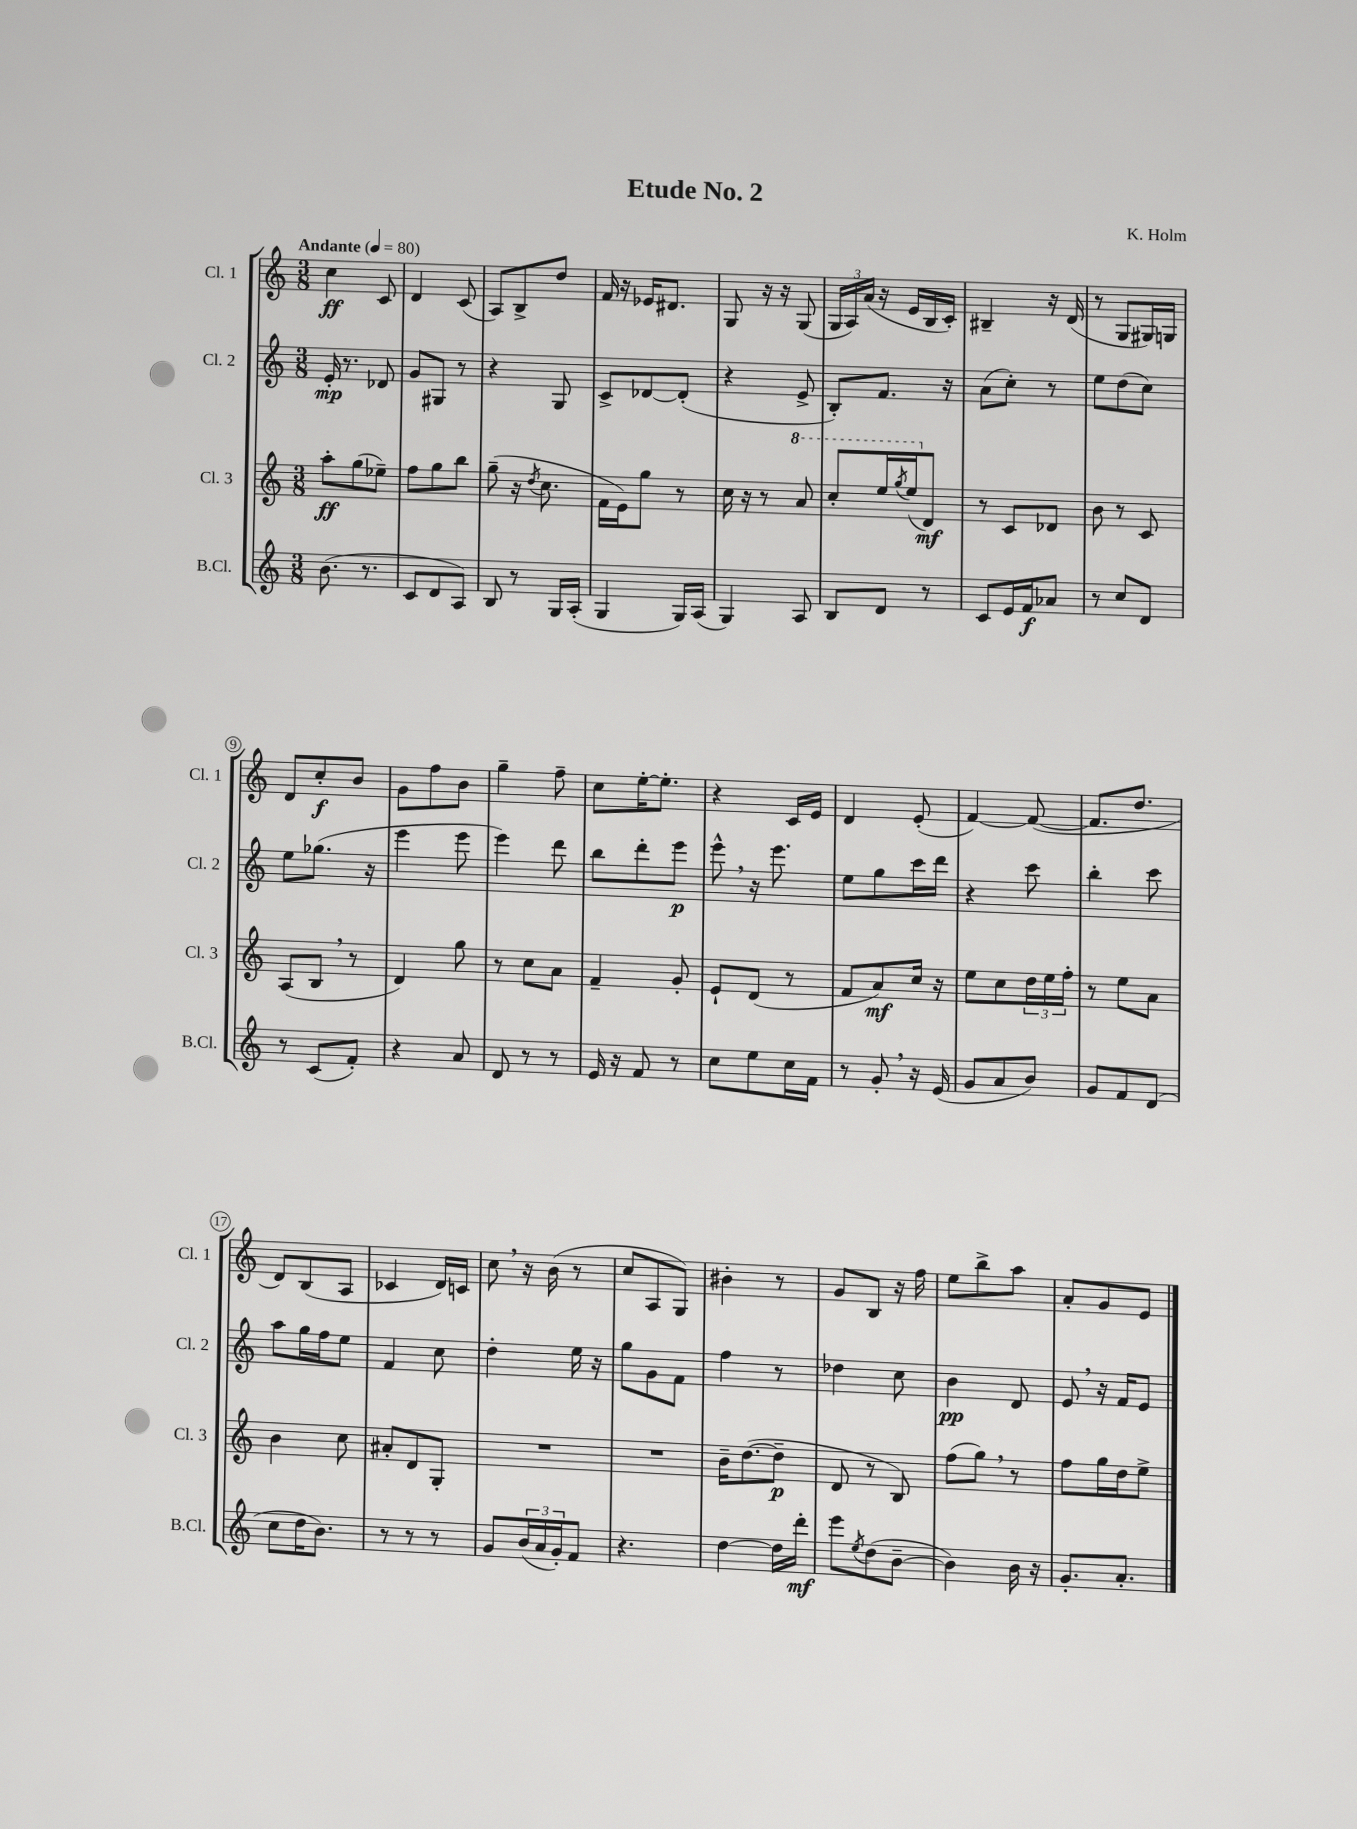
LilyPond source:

\header { title = "Etude No. 2" composer = "K. Holm" }
<<
\new StaffGroup <<
\new Staff = "s0" \with { instrumentName = "Cl. 1" shortInstrumentName = "Cl. 1" } {
    \clef treble \key c \major \numericTimeSignature \time 3/8 \tempo "Andante" 4 = 80
    c''4\ff c'8 |
    d'4 c'8( |
    a8) b8-> d''8 |
    f'16 r16 ees'16 dis'8. |
    g8 r16 r16 g8( |
    \tuplet 3/2 { g16 a16) a'16( } r16 e'16 b16 c'16-.) |
    bis4-- r16 d'16( |
    r8 g8 gis16) g16 |
    d'8 c''8-.\f b'8 |
    g'8 f''8 b'8 |
    g''4-- f''8-- |
    c''8 e''16~-. e''8.-. |
    r4 c'16 e'16 |
    d'4 e'8-.( |
    f'4~) f'8~( |
    f'8. d''8. |
    d'8) b8( a8 |
    ces'4 d'16) c'16 |
    c''8 \breathe r16 b'16( r8 |
    c''8 a8 g8) |
    bis'4-. r8 |
    g'8 b8 r16 f''16 |
    e''8 b''8-> a''8 |
    a'8-. g'8 e'8 \bar "|." |
}
\new Staff = "s1" \with { instrumentName = "Cl. 2" shortInstrumentName = "Cl. 2" } {
    \clef treble \key c \major \numericTimeSignature \time 3/8
    e'16-.\mp r8. des'8 |
    g'8 gis8 r8 |
    r4 g8 |
    c'8-> des'8~ des'8-.( |
    r4 e'8-> |
    b8-.) f'8. r16 |
    a'8( c''8-.) r8 |
    e''8 d''8( c''8) |
    e''8 ges''8.( r16 |
    e'''4 e'''8 |
    e'''4) d'''8 |
    b''8 d'''8-. e'''8\p |
    e'''8-^ \breathe r16 e'''8. |
    e''8 g''8 c'''16 d'''16 |
    r4 c'''8 |
    b''4-. c'''8 |
    a''8 g''16 f''16 e''8 |
    f'4 c''8 |
    d''4-. e''16 r16 |
    g''8 g'8 f'8 |
    f''4 r8 |
    des''4 c''8 |
    b'4\pp d'8 |
    e'8 \breathe r16 f'16 e'8 \bar "|." |
}
\new Staff = "s2" \with { instrumentName = "Cl. 3" shortInstrumentName = "Cl. 3" } {
    \clef treble \key c \major \numericTimeSignature \time 3/8
    a''8-.\ff g''8( ees''8--) |
    f''8 g''8 b''8 |
    g''8--( r16 \acciaccatura { d''8 } c''8. |
    f'16 e'16) g''8 r8 |
    c''16 r16 r8 \ottava #1 a''8 |
    c'''8-. e'''16 \acciaccatura { g'''8 } e'''16( \ottava #0 d'8\mf) |
    r8 c'8 des'8 |
    b'8 r8 c'8 |
    a8( b8 \breathe r8 |
    d'4) g''8 |
    r8 c''8 a'8 |
    f'4-- g'8-. |
    e'8-! d'8( r8 |
    f'8 a'8\mf) c''16 r16 |
    e''8 c''8 \tuplet 3/2 { d''16 e''16 f''16-. } |
    r8 e''8 a'8 |
    b'4 c''8 |
    ais'8-. d'8 g8-. |
    R4. |
    R4. |
    b'16-- d''8.~( d''8--\p |
    d'8 r8 b8) |
    f''8( g''8) \breathe r8 |
    f''8 g''16 d''16 e''8-> \bar "|." |
}
\new Staff = "s3" \with { instrumentName = "B.Cl." shortInstrumentName = "B.Cl." } {
    \clef treble \key c \major \numericTimeSignature \time 3/8
    b'8.( r8. |
    c'8 d'8 a8) |
    b8 r8 g16 a16-.( |
    g4 g16) a16( |
    g4) a8 |
    b8 d'8 r8 |
    c'8 e'16 f'16\f aes'8 |
    r8 c''8 d'8 |
    r8 c'8( f'8-.) |
    r4 a'8 |
    d'8 r8 r8 |
    e'16 r16 f'8 r8 |
    c''8 e''8 c''16 f'16 |
    r8 g'8-. \breathe r16 e'16( |
    g'8 a'8 b'8) |
    g'8 f'8 d'8( |
    c''8 d''16 b'8.) |
    r8 r8 r8 |
    g'8 \tuplet 3/2 { b'16( a'16 g'16-.) } f'8 |
    r4. |
    d''4~ d''16 d'''16-.\mf |
    e'''8 \acciaccatura { e''8 } d''8( b'8~-- |
    b'4) b'16 r16 |
    g'8.-. a'8.-. \bar "|." |
}
>>
>>
\layout { \context { \Score \override BarNumber.stencil = #(make-stencil-circler 0.1 0.3 ly:text-interface::print) } }
